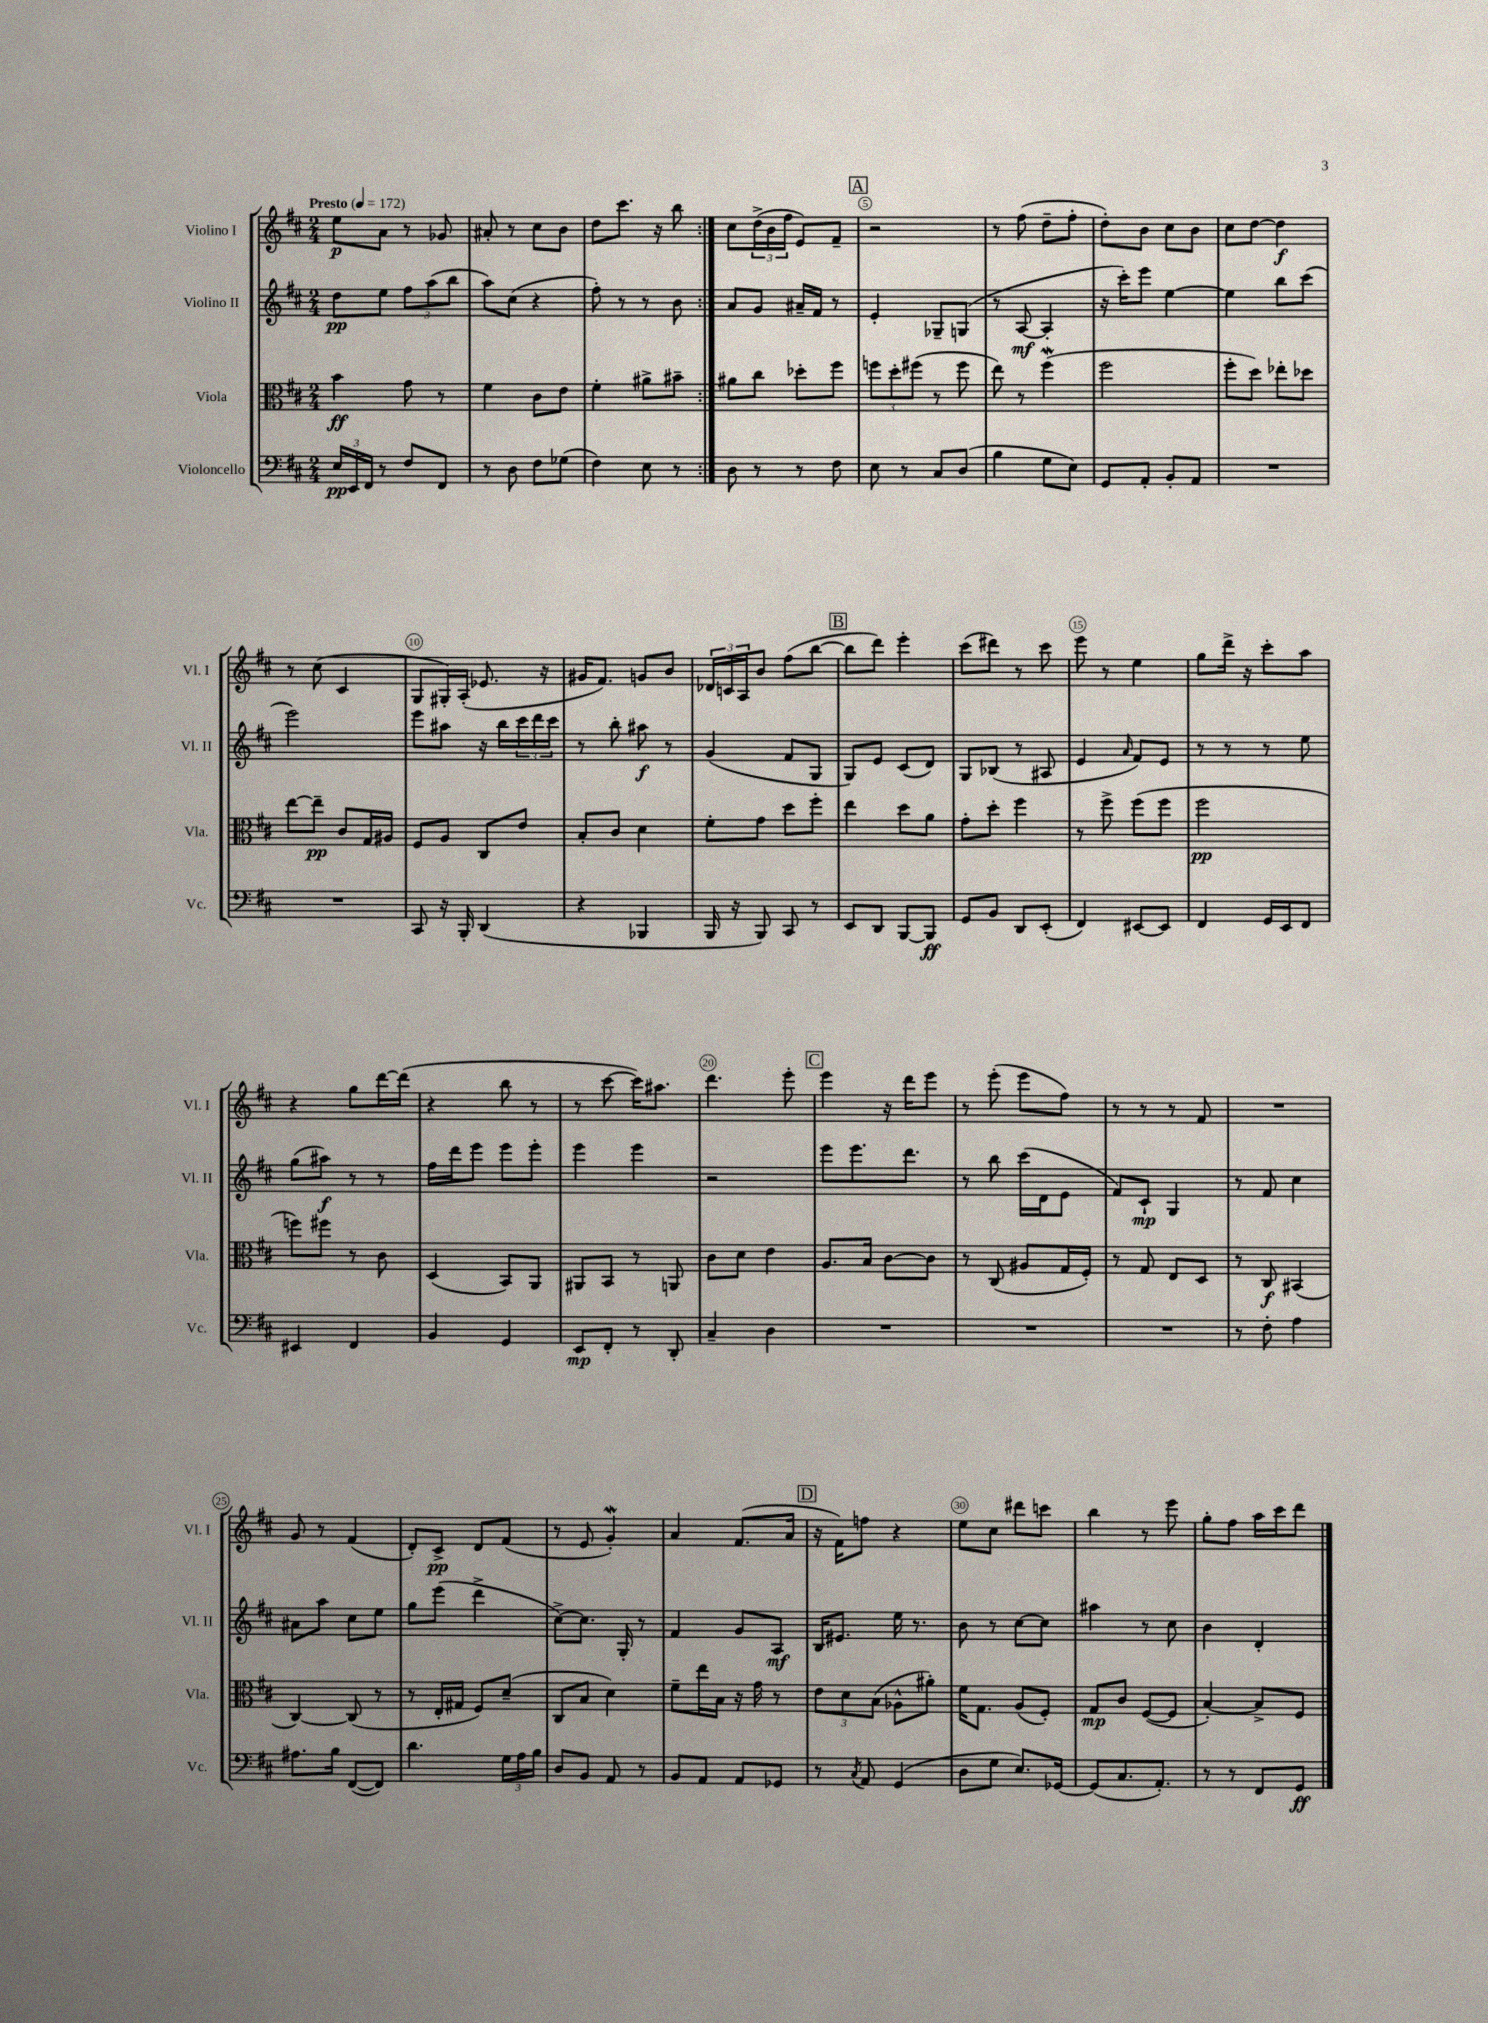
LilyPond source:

<<
\new StaffGroup <<
\new Staff = "s0" \with { instrumentName = "Violino I" shortInstrumentName = "Vl. I" } {
    \clef treble \key d \major \numericTimeSignature \time 2/4 \tempo "Presto" 4 = 172
    \repeat volta 2 { e''8\p a'8 r8 ges'8 |
    ais'8-. r8 cis''8 b'8 |
    d''8 cis'''8. r16 b''8 | }
    cis''8 \tuplet 3/2 { d''16->( b'16 fis''16 } e'8) fis'8-- |
    \mark \markup { \box "A" } r2 |
    r8 fis''8( d''8-- fis''8-. |
    d''8-.) b'8 cis''8 b'8 |
    cis''8 d''8~ d''4\f |
    r8 cis''8( cis'4 |
    g8 gis16-.) a16-.( ees'8. r16 |
    gis'16 fis'8.) g'8 b'8 |
    \tuplet 3/2 { des'16 c'16 a16 } b'8 fis''8( b''8~ |
    \mark \markup { \box "B" } b''8 d'''8) e'''4-. |
    cis'''8( dis'''8) r8 cis'''8 |
    e'''8 r8 e''4 |
    g''8 d'''16-> r16 cis'''8-. a''8 |
    r4 g''8 d'''16~ d'''16( |
    r4 b''8 r8 |
    r8 cis'''8~ cis'''16) ais''8. |
    d'''4. e'''8-. |
    \mark \markup { \box "C" } e'''4 r16 d'''16 e'''8 |
    r8 e'''8-.( e'''8 fis''8) |
    r8 r8 r8 fis'8 |
    R2 |
    g'8 r8 fis'4( |
    d'8-.) cis'8->\pp d'8 fis'8( |
    r8 e'8 g'4-.\mordent) |
    a'4 fis'8.( a'16 |
    \mark \markup { \box "D" } r16 fis'16) f''8 r4 |
    e''8 cis''8 dis'''8 c'''8 |
    b''4 r8 e'''8 |
    g''8-. fis''8 a''16 cis'''16 d'''8 \bar "|." |
}
\new Staff = "s1" \with { instrumentName = "Violino II" shortInstrumentName = "Vl. II" } {
    \clef treble \key d \major \numericTimeSignature \time 2/4
    \repeat volta 2 { d''8\pp e''8 \tuplet 3/2 { fis''8 a''8( b''8 } |
    a''8) cis''8( r4 |
    fis''8-.) r8 r8 b'8 | }
    a'8 g'8 ais'16-- fis'16 r8 |
    \mark \markup { \box "A" } e'4-. ges8-- g8( |
    r8 a8~\mf a4-. |
    r16 cis'''16-.) e'''8 e''4~ |
    e''4 b''8 cis'''8( |
    e'''2) |
    e'''8 ais''8 r16 b''16 \tuplet 3/2 { cis'''16 d'''16 cis'''16 } |
    r8 b''8-. ais''8\f r8 |
    g'4( fis'8 g8 |
    \mark \markup { \box "B" } g8) e'8 cis'8( d'8) |
    g8 bes8( r8 ais8 |
    e'4 \grace { a'16 } fis'8) e'8 |
    r8 r8 r8 e''8 |
    g''8( ais''8\f) r8 r8 |
    fis''16 d'''16 e'''8 e'''8 e'''8-. |
    e'''4 e'''4 |
    r2 |
    \mark \markup { \box "C" } e'''8 e'''8. d'''8. |
    r8 b''8 cis'''16( d'16 e'8 |
    fis'8) cis'8-!\mp g4 |
    r8 fis'8 cis''4 |
    ais'8 a''8 cis''8 e''8 |
    g''8 e'''8( d'''4-> |
    cis''8~->) cis''8. g16-. r8 |
    fis'4 g'8 a8\mf |
    \mark \markup { \box "D" } b16 eis'8. e''16 r8. |
    b'8 r8 cis''8~ cis''8 |
    ais''4 r8 cis''8 |
    b'4 d'4-. \bar "|." |
}
\new Staff = "s2" \with { instrumentName = "Viola" shortInstrumentName = "Vla." } {
    \clef alto \key d \major \numericTimeSignature \time 2/4
    \repeat volta 2 { b'4\ff g'8 r8 |
    fis'4 cis'8 e'8 |
    fis'4-. ais'8-> bis'8-- | }
    ais'8 cis''8 des''8-. fis''8 |
    \mark \markup { \box "A" } \tuplet 3/2 { f''8 d''8-. fis''8( } r8 fis''8 |
    e''8) r8 fis''4\mordent( |
    fis''2 |
    fis''8-. d''8) ees''8-. des''8 |
    e''8~ e''8--\pp cis'8 g16 ais16 |
    fis8 a8 cis8 e'8 |
    b8-. cis'8 d'4 |
    fis'8-. g'8 d''8 fis''8-. |
    \mark \markup { \box "B" } e''4 d''8 a'8 |
    g'8-. d''8-. fis''4 |
    r8 fis''8-> fis''8( fis''8 |
    fis''2\pp |
    f''8) fis''8 r8 cis'8 |
    d4( b,8) a,8 |
    ais,8 b,8 r8 a,8 |
    cis'8 d'8 e'4 |
    \mark \markup { \box "C" } a8. b16 cis'8~ cis'8 |
    r8 cis8( ais8 g16 fis16-.) |
    r8 g8 e8 d8 |
    r8 cis8\f bis,4( |
    cis4~) cis8( r8 |
    r8 e16-. gis16 fis8) d'8--( |
    cis8 b8 d'4) |
    fis'8-- e''16 b16 r16 g'16 r8 |
    \mark \markup { \box "D" } \tuplet 3/2 { e'8 d'8 b8( } aes8-^ ais'8-.) |
    fis'16 g8. a8( fis8-.) |
    g8\mp cis'8 fis8~( fis8 |
    b4~-.) b8-> fis8 \bar "|." |
}
\new Staff = "s3" \with { instrumentName = "Violoncello" shortInstrumentName = "Vc." } {
    \clef bass \key d \major \numericTimeSignature \time 2/4
    \repeat volta 2 { \tuplet 3/2 { e16\pp e,16 fis,16 } r8 fis8 fis,8 |
    r8 d8 fis8 ges8( |
    fis4) e8 r8 | }
    d8 r8 r8 fis8 |
    \mark \markup { \box "A" } e8 r8 cis8 d8( |
    b4 g8 e8) |
    g,8 a,8-. b,8-. a,8 |
    R2 |
    R2 |
    cis,8 r16 b,,16-. d,4( |
    r4 bes,,4 |
    b,,16 r16 b,,8) cis,8 r8 |
    \mark \markup { \box "B" } e,8 d,8 b,,8~ b,,8\ff |
    g,8 b,8 d,8 e,8-.( |
    fis,4) eis,8~ eis,8 |
    fis,4 g,16 e,16 fis,8 |
    eis,4 fis,4 |
    b,4 g,4 |
    e,8\mp fis,8-. r8 d,8-. |
    cis4-- d4 |
    \mark \markup { \box "C" } R2 |
    R2 |
    R2 |
    r8 fis8-. a4 |
    ais8. b16 fis,8~( fis,8) |
    d'4. \tuplet 3/2 { g16 a16 b16 } |
    d8 b,8 a,8 r8 |
    b,8 a,8 a,8 ges,8 |
    \mark \markup { \box "D" } r8 \acciaccatura { cis8 } a,8 g,4( |
    d8 g8 e8.) ges,16~ |
    ges,8( cis8. a,8.-.) |
    r8 r8 fis,8 g,8\ff \bar "|." |
}
>>
>>
\layout { \context { \Score \override BarNumber.break-visibility = ##(#f #t #t) barNumberVisibility = #(every-nth-bar-number-visible 5) \override BarNumber.stencil = #(make-stencil-circler 0.1 0.3 ly:text-interface::print) } }
